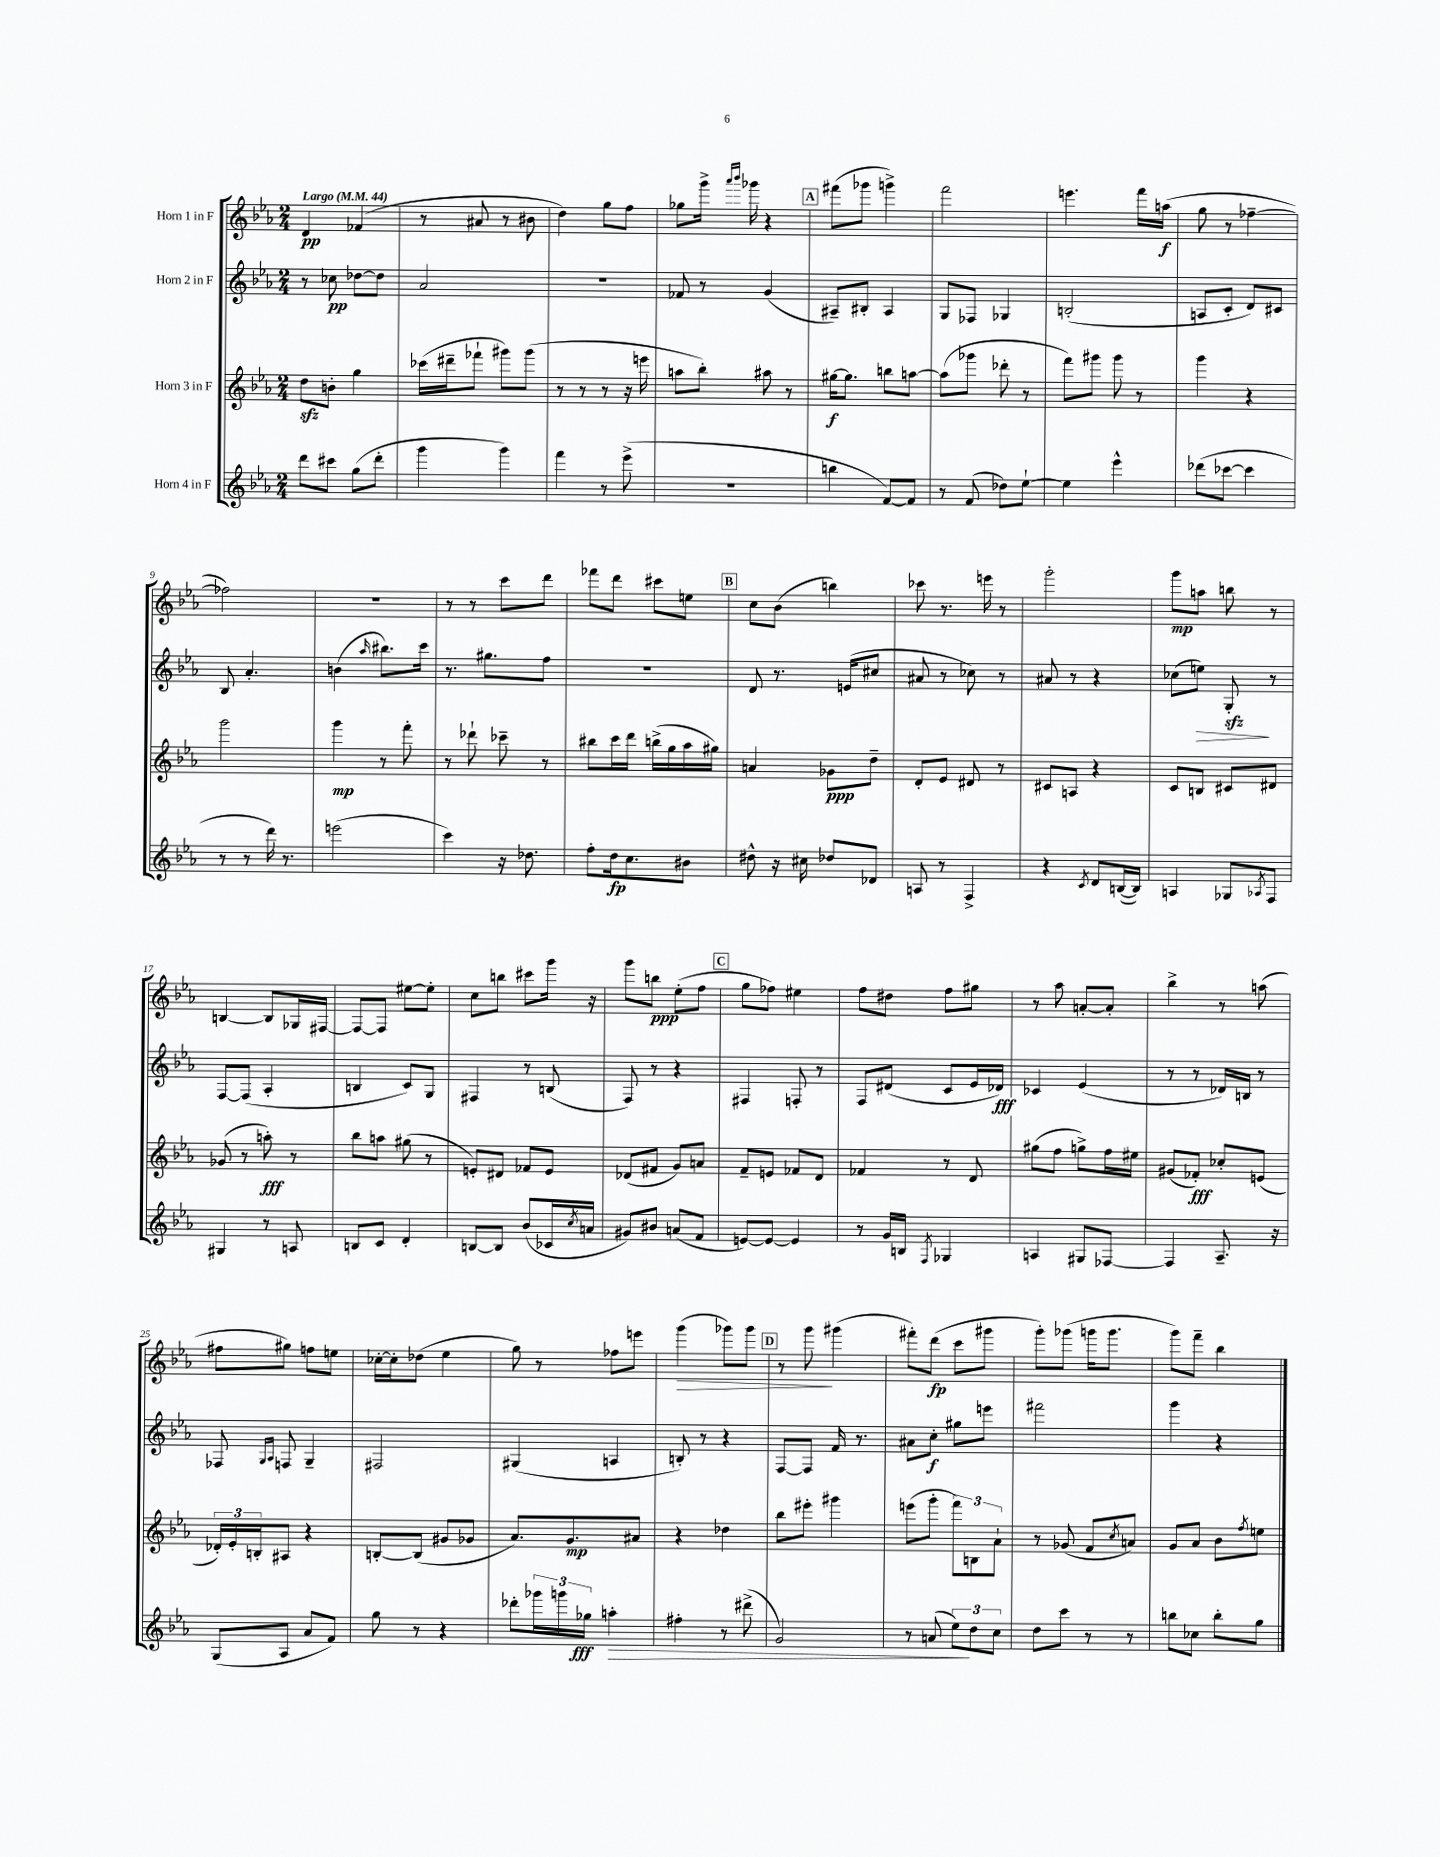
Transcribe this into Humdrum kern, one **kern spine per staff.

**kern	**kern	**kern	**kern
*staff4	*staff3	*staff2	*staff1
*clefG2	*clefG2	*clefG2	*clefG2
*k[b-e-a-]	*k[b-e-a-]	*k[b-e-a-]	*k[b-e-a-]
*M2/4	*M2/4	*M2/4	*M2/4
*MM44	*MM44	*MM44	*MM44
8ddd	8dd	8r	4d
8ccc#	8b'	8cc-	.
(8gg	4gg	[8dd-	(4f-
8ddd'	.	8dd-]	.
=	=	=	=
4ggg	(16ccc-	2a-	8r
.	16ddd#~	.	.
.	8fff-`	.	8a#
4ggg)	8ggg#)	.	8r
.	(8ggg#	.	8b#
=	=	=	=
4fff	8r	2r	4dd)
.	8r	.	.
8r	8r	.	8gg
(8eee-^	16r	.	8ff
.	16eee	.	.
=	=	=	=
2r	8aa	8f-	8gg-
.	8bb-')	8r	16ggg^
.	.	.	16qqaaa-
.	.	.	16qqbbb-
.	.	.	16ggg-
.	8aa#	(4g	4r
.	8r	.	.
=	=	=	=
4bb	[16gg#	8A#~)	(8fff#
.	8.gg#]	.	.
.	.	8B#'	8ggg-
[8f)	8bb	4A#	4ggg^)
8f]	[8aa	.	.
=	=	=	=
8r	(8aa]	8G	2fff
(8f	8ggg-	8F-	.
8dd-)	8ddd-'	4G-	.
[8ee-`	8r	.	.
=	=	=	=
4ee-]	8fff)	(2B'	4.eee
.	8ggg#	.	.
4eee-^^	8ggg#	.	.
.	8r	.	16fff
.	.	.	(16aa
=	=	=	=
(8ddd-	4ggg	8A	8gg
[8ccc-	.	8c'	8r
4ccc-]	4r	8d)	[4ff-~
.	.	8c#	.
=	=	=	=
8r	2ggg	8B-	2ff-])
8r	.	4.a-'	.
16ddd)	.	.	.
8.r	.	.	.
=	=	=	=
(2eee	4ggg	(4b	2r
.	.	16qqaa-	.
.	8r	8.bb#)	.
.	8fff'	.	.
.	.	16ccc	.
=	=	=	=
4ccc)	8r	8.r	8r
.	8ddd-`	.	8r
.	.	8.gg#	.
16r	8ccc-~	.	8ccc
8.dd-	.	.	.
.	8r	8ff	8ddd
=	=	=	=
8ff'	8bb#	2r	8fff-
16dd	16ccc	.	8ddd
8.cc	16ddd	.	.
.	(16bb^	.	8ccc#
.	16gg	.	.
8b#	16aa-	.	8ee
.	16gg#)	.	.
=	=	=	=
8dd#^^	4a	8d	8cc
16r	.	8.r	(8b-
16cc#	.	.	.
8dd-	8g-	.	4bb)
.	.	(16e	.
8d-	8dd~	8cc#	.
=	=	=	=
8A	8d'	8a#	8ccc-
8r	8e-	8r	8.r
4F^	8d#	8cc-)	.
.	.	.	16eee
.	8r	8r	8r
=	=	=	=
4r	8c#	8a#	2ggg'
.	8A	8r	.
8qc	.	.	.
8d	4r	4r	.
([16B	.	.	.
16B])	.	.	.
=	=	=	=
4A	8c	(8cc-	8ggg
.	8B	8ee)	8aa
8G-	8c#	8G'	8bb
8qA-	.	.	.
8F	8d#	8r	8r
=	=	=	=
4G#	(8g-	[8F	[4B
.	8r	(8F]	.
8r	8aa')	4A-'	8B]
8A	8r	.	16G-
.	.	.	[16F#
=	=	=	=
8B	8bb-	4B	8F#_
8c	8aa	.	8F#]
4d'	(8gg#	8c)	[8ee#
.	8r	8G	8ee#']
=	=	=	=
[8B	8e')	4F#	8cc
8B]	8d#	.	8bb
(8b-	8f-	8r	8ccc#
16c-	8e	(8B	16ggg
8qcc	.	.	.
16a	.	.	16r
=	=	=	=
8g#)	(8d-	8F)	8ggg
8b#	8f#	8r	8bb
(8a	8g)	4r	(8ee-'
8f	8a	.	8ff
=	=	=	=
[8e)	8f~	4F#	8gg
8e_	8e	.	8ff-)
4e]	8f-	8F'	4ee#
.	8d	8r	.
=	=	=	=
8r	4f-	8F	8ff
16g	.	(8d#	8dd#
16B	.	.	.
8qF	.	.	.
4G-	8r	8c	8ff
.	8d	16e-	8gg#
.	.	16d-)	.
=	=	=	=
4A	(8gg#	4c-	8r
.	8ff	.	8aa-
8G#	8gg^)	(4e-	[8a'
[8F-	16ff	.	8a']
.	16ee#	.	.
=	=	=	=
4F-]	(8g#	8r	4bb-^
.	8f-')	8r	.
8.A-~	8cc-'	16d-)	8r
.	.	16B	.
.	(8e	8r	(8aa
16r	.	.	.
=	=	=	=
(8G	24d-')	8F-	8ff#
.	24e-'	.	.
.	24B'	.	.
.	.	16qqG	.
.	.	16qqA-	.
8A-	8A#	8F	8gg#)
8a-	4r	4G~	8ff
8f)	.	.	8ee
=	=	=	=
8gg	[8B'	2F#	[16cc-'
.	.	.	16cc-']
8r	(8B]	.	(8dd-
4r	8g#	.	4ee-
.	8g-	.	.
=	=	=	=
8ddd-'	8.a-)	(4G#	8gg)
24ggg-	.	.	8r
24ggg	.	.	.
.	8.g	.	.
24gg-	.	.	.
4aa'	.	4A	8ff-
.	8a#	.	8eee
=	=	=	=
4ff#'	4r	8B')	(4ggg
.	.	8r	.
8r	4dd-	4r	8ggg-)
(8ddd#^	.	.	8ggg-
=	=	=	=
2g)	8bb-	[8F	8r
.	8eee#'	8F]	8ggg
.	4ggg#	16f	(4ggg#
.	.	8.r	.
=	=	=	=
8r	(8eee	8a#	8fff#')
(8a	8ggg'	8cc'	(8ddd
12ee-)	12fff)	8gg#	8ccc
12dd	12B	.	.
.	.	8eee	8ggg#
12cc	12a-`	.	.
=	=	=	=
8dd	8r	2fff#	8ggg')
8ccc	(8g-	.	(8ggg-
8r	8f	.	16ggg
.	.	.	8.ggg
.	8qcc	.	.
8r	8a)	.	.
=	=	=	=
8bb	8g	4ggg	8ggg)
8cc-	8a-	.	8fff~
8bb'	8b-	4r	4bb-
.	8qff	.	.
8gg	8ee	.	.
==	==	==	==
*-	*-	*-	*-
